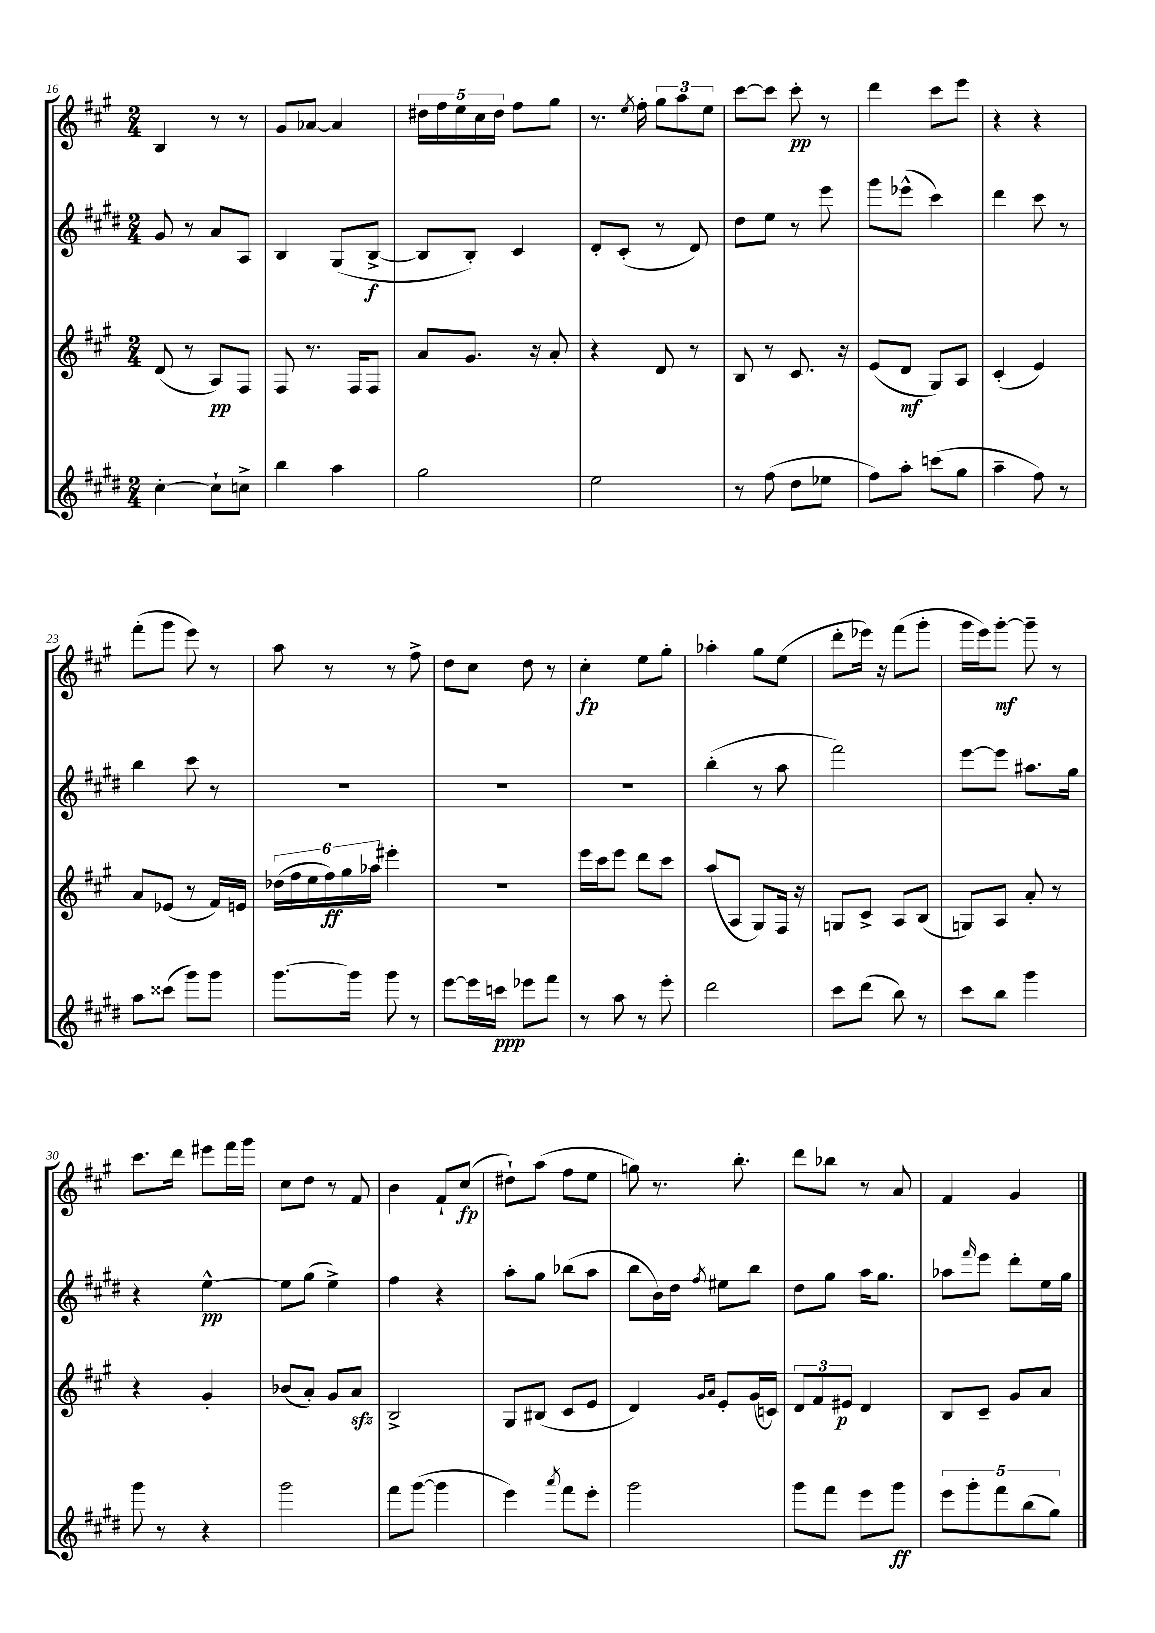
<<
\new StaffGroup <<
\new Staff = "s0" {
    \clef treble \key a \major \numericTimeSignature \time 2/4
    b4 r8 r8 |
    gis'8 aes'8~ aes'4 |
    \tuplet 5/4 { dis''16 fis''16 e''16 cis''16 dis''16 } fis''8 gis''8 |
    r8. \acciaccatura { e''8 } fis''16-. \tuplet 3/2 { gis''8 a''8 e''8 } |
    cis'''8~ cis'''8 cis'''8-.\pp r8 |
    d'''4 cis'''8 e'''8 |
    r4 r4 |
    fis'''8-.( gis'''8 e'''8) r8 |
    a''8 r8 r8 fis''8-> |
    d''8 cis''8 d''8 r8 |
    cis''4-.\fp e''8 gis''8-. |
    aes''4-. gis''8 e''8( |
    d'''8-. ees'''16) r16 fis'''8( gis'''8-. |
    gis'''16 e'''16) gis'''8~-.\mf gis'''8-- r8 |
    cis'''8. d'''16 eis'''8 fis'''16 gis'''16 |
    cis''8 d''8 r8 fis'8 |
    b'4 fis'8-! cis''8\fp( |
    dis''8-!) a''8( fis''8 e''8 |
    g''8) r8. b''8.-. |
    d'''8 bes''8 r8 a'8 |
    fis'4 gis'4 \bar "|." |
}
\new Staff = "s1" {
    \clef treble \key e \major \numericTimeSignature \time 2/4
    gis'8 r8 a'8 a8 |
    b4 gis8( b8~->\f |
    b8 b8-.) cis'4 |
    dis'8-. cis'8-.( r8 dis'8) |
    dis''8 e''8 r8 e'''8 |
    gis'''8 ees'''8-^( cis'''4) |
    dis'''4 cis'''8 r8 |
    b''4 cis'''8 r8 |
    R2 |
    R2 |
    r2 |
    b''4-.( r8 a''8 |
    fis'''2) |
    e'''8~ e'''8 ais''8. gis''16 |
    r4 e''4~-^\pp |
    e''8 gis''8( e''4->) |
    fis''4 r4 |
    a''8-. gis''8 bes''8( a''8 |
    b''8 b'16) dis''16 \acciaccatura { fis''8 } eis''8 b''8 |
    dis''8 gis''8 a''16 gis''8. |
    aes''8 \grace { fis'''16 } e'''8 dis'''8-. e''16 gis''16 \bar "|." |
}
\new Staff = "s2" {
    \clef treble \key a \major \numericTimeSignature \time 2/4
    d'8( r8 a8\pp) fis8 |
    fis8 r8. fis16 fis8 |
    a'8 gis'8. r16 a'8-. |
    r4 d'8 r8 |
    b8 r8 cis'8. r16 |
    e'8( d'8\mf gis8) a8 |
    cis'4-.( e'4) |
    a'8 ees'8( r8 fis'16) e'16 |
    \tuplet 6/4 { des''16( fis''16 e''16 fis''16\ff) gis''16 aes''16 } eis'''4-. |
    R2 |
    e'''16 cis'''16 e'''8 d'''8 cis'''8 |
    a''8( a8 gis8) fis16 r16 |
    g8 cis'8-> a8 b8( |
    g8) a8 a'8-. r8 |
    r4 gis'4-. |
    bes'8( a'8-.) gis'8 a'8\sfz |
    b2-> |
    gis8 bis8( cis'8 e'8 |
    d'4) \grace { gis'16 a'16 } e'8-. gis'16( c'16) |
    \tuplet 3/2 { d'8 fis'8 eis'8\p } d'4 |
    b8 cis'8-- gis'8 a'8 \bar "|." |
}
\new Staff = "s3" {
    \clef treble \key e \major \numericTimeSignature \time 2/4
    cis''4~-. cis''8-! c''8-> |
    b''4 a''4 |
    gis''2 |
    e''2 |
    r8 fis''8( dis''8 ees''8 |
    fis''8) a''8-. c'''8( gis''8 |
    a''4-- fis''8) r8 |
    a''8 cisis'''8( gis'''8) gis'''8 |
    gis'''8.~ gis'''16 gis'''8 r8 |
    e'''8~ e'''16 c'''16\ppp ees'''8 fis'''8 |
    r8 a''8 r8 e'''8-. |
    dis'''2 |
    cis'''8 dis'''8( b''8) r8 |
    cis'''8 b''8 gis'''4 |
    gis'''8 r8 r4 |
    gis'''2 |
    fis'''8 gis'''8~( gis'''4 |
    e'''4) \acciaccatura { a'''8 } fis'''8 e'''8-. |
    gis'''2 |
    gis'''8 fis'''8 e'''8 gis'''8\ff |
    \tuplet 5/4 { e'''8 gis'''8-. fis'''8 b''8( gis''8) } \bar "|." |
}
>>
>>
\layout { \context { \Score currentBarNumber = #16 } }
